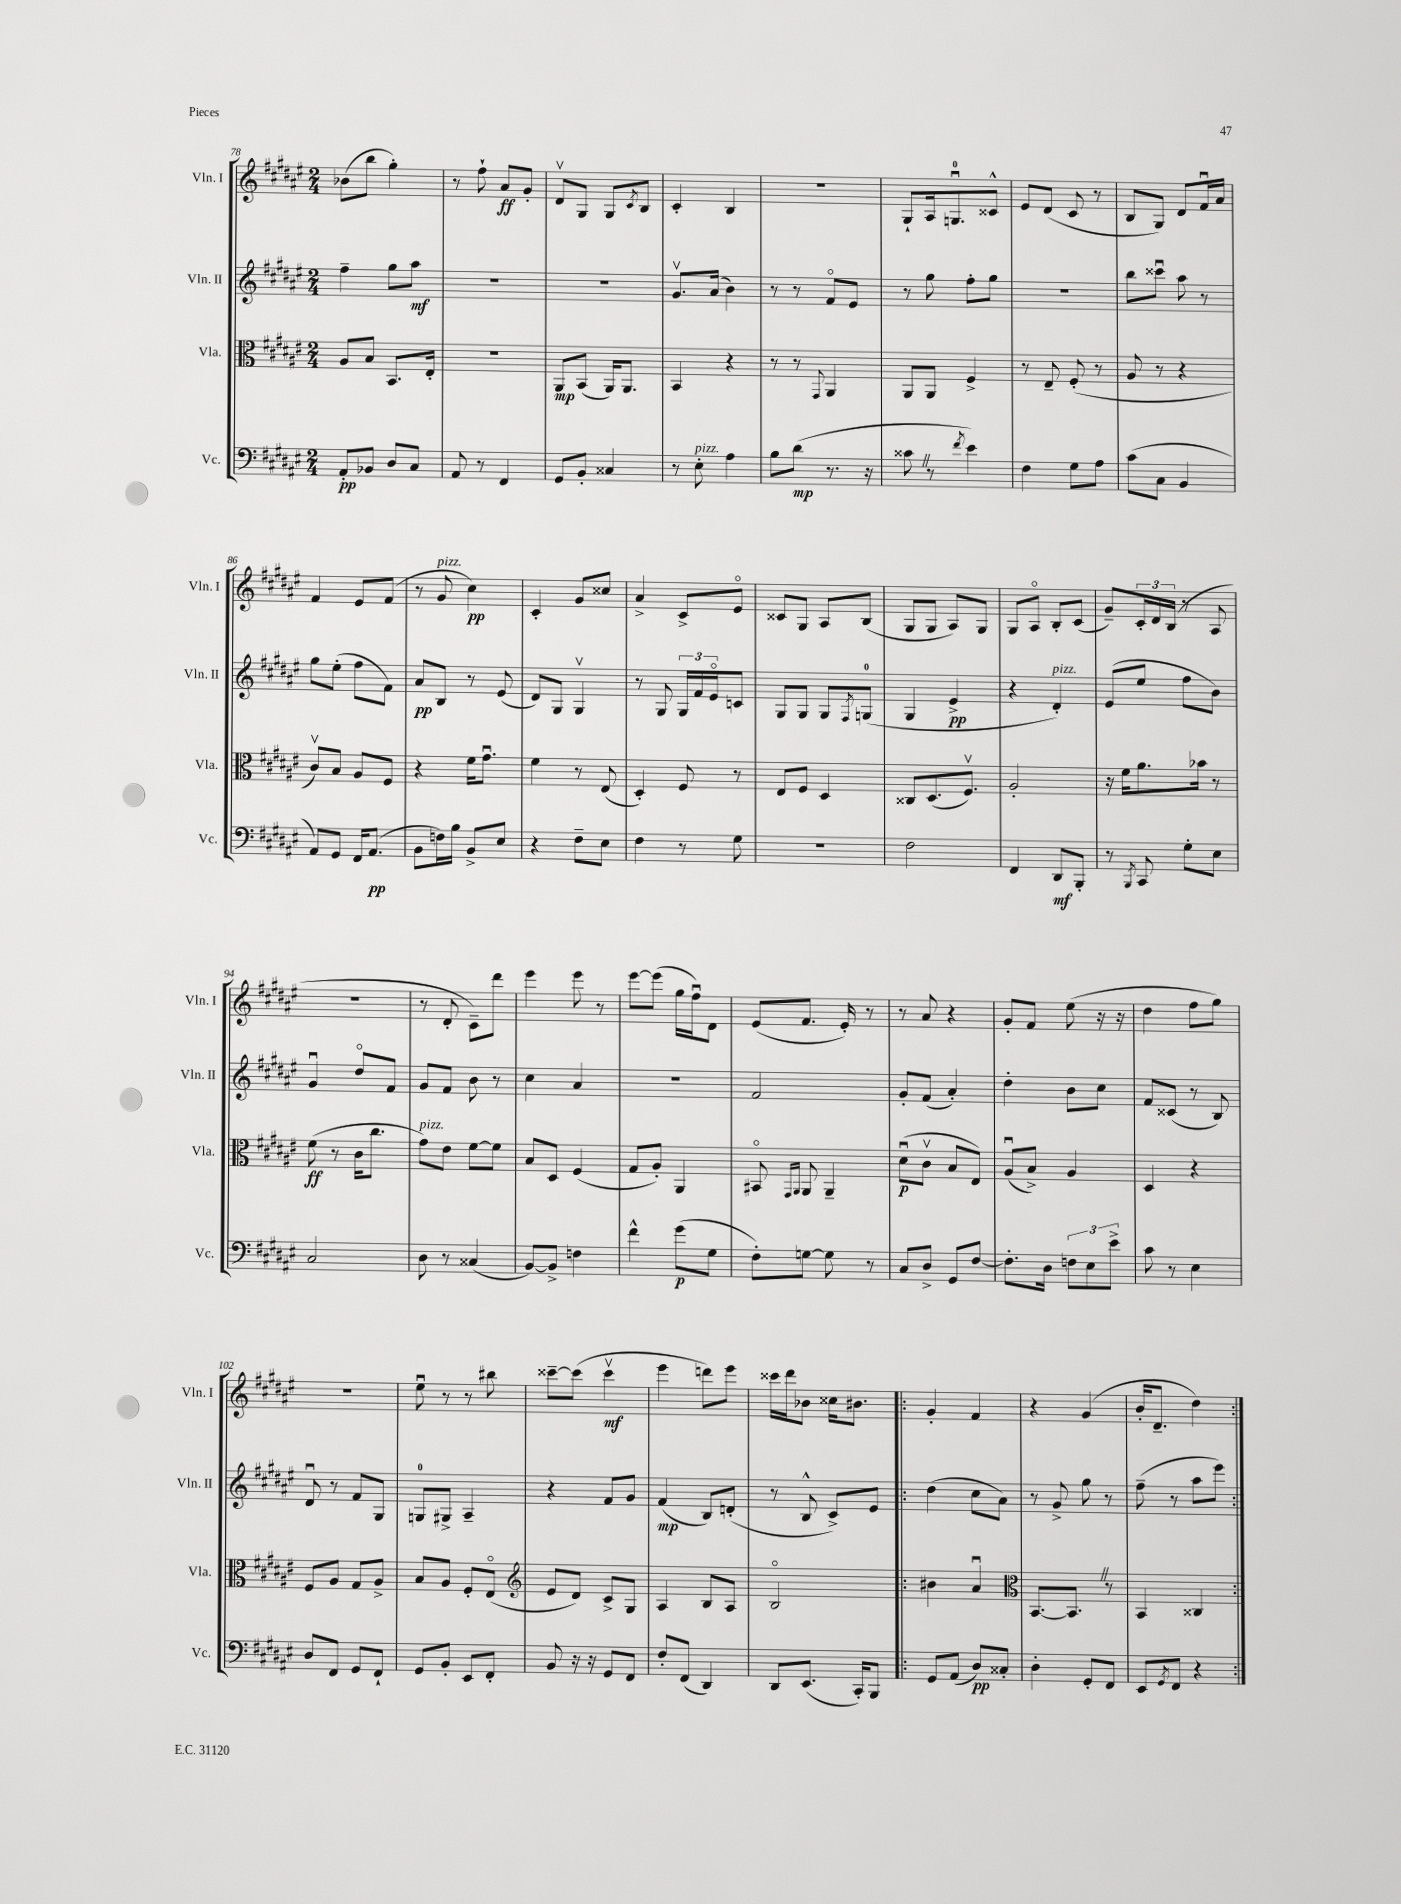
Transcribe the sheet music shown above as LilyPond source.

<<
\new StaffGroup <<
\new Staff = "s0" \with { instrumentName = "Vln. I" shortInstrumentName = "Vln. I" } {
    \clef treble \key fis \major \numericTimeSignature \time 2/4
    bes'8( b''8 gis''4-.) |
    r8 fis''8-! ais'8\ff gis'8-. |
    dis'8\upbow gis8 gis8 \acciaccatura { cis'8 } b8 |
    cis'4-. b4 |
    R2 |
    gis8-! ais16 g8.-0\downbow cisis'8-^ |
    eis'8 dis'8( cis'8 r8 |
    b8 gis8) dis'8 fis'16\downbow ais'16 |
    fis'4 eis'8 fis'8( |
    r8 gis'8^\markup { \italic "pizz." } cis''4\pp) |
    cis'4-. gis'8 cisis''8 |
    ais'4-> cis'8-> eis'8\flageolet |
    cisis'8 gis8 ais8 b8( |
    gis8 gis8 ais8) gis8 |
    gis8 ais8\flageolet b8-. cis'8( |
    gis'8--) \tuplet 3/2 { cis'16-. dis'16 b16( } r8 ais8 |
    r2 |
    r8 dis'8-. cis'8--) dis'''8 |
    eis'''4 eis'''8 r8 |
    eis'''8~ eis'''8( gis''16 fis''16\downbow) dis'8 |
    eis'8( fis'8. eis'16-.) r8 |
    r8 ais'8 r4 |
    gis'8-. fis'8 eis''8( r16 r16 |
    dis''4 fis''8 gis''8) |
    r2 |
    eis''8\downbow r8 r8 bis''8 |
    cisis'''8~-- cisis'''8( cisis'''4\upbow\mf |
    eis'''4 d'''8) eis'''8 |
    cisis'''16 dis'''16 bes'8 cisis''16 bis'8. |
    \repeat volta 2 { gis'4-. fis'4 |
    r4 gis'4( |
    b'16-. dis'8.-- dis''4) | }
}
\new Staff = "s1" \with { instrumentName = "Vln. II" shortInstrumentName = "Vln. II" } {
    \clef treble \key fis \major \numericTimeSignature \time 2/4
    fis''4-- gis''8 ais''8\mf |
    R2 |
    R2 |
    gis'8.\upbow ais'16( b'4) |
    r8 r8 fis'8\flageolet eis'8 |
    r8 gis''8 fis''8-. gis''8 |
    R2 |
    b''8 cisis'''8\downbow ais''8 r8 |
    gis''8 eis''8-.( fis''8 fis'8) |
    ais'8\pp b8 r8 eis'8( |
    dis'8) gis8 gis4\upbow |
    r8 gis8 \tuplet 3/2 { gis16 fis'16 eis'16\flageolet } c'8 |
    gis8 gis8 gis8 \acciaccatura { fis8 } g8-0( |
    gis4 eis'4->\pp |
    r4 dis'4-.^\markup { \italic "pizz." }) |
    eis'8( eis''8 fis''8 b'8) |
    gis'4\downbow dis''8\flageolet fis'8 |
    gis'8 fis'8 b'8 r8 |
    cis''4 ais'4 |
    R2 |
    fis'2 |
    gis'8-. fis'8( ais'4-.) |
    dis''4-. b'8 cis''8 |
    fis'8 cisis'8( r8 b8) |
    dis'8\downbow r8 fis'8 gis8 |
    g8-0 gis8-> ais4-- |
    r4 fis'8 gis'8 |
    fis'4\mp( b8) d'8-.( |
    r8 b8-^ cis'8->) eis'8 |
    \repeat volta 2 { dis''4( cis''8 ais'8) |
    r8 gis'8-> gis''8 r8 |
    fis''8--( r8 ais''8 eis'''8) | }
}
\new Staff = "s2" \with { instrumentName = "Vla." shortInstrumentName = "Vla." } {
    \clef alto \key fis \major \numericTimeSignature \time 2/4
    ais8 b8 b,8. eis16-. |
    R2 |
    ais,8\mp b,8( ais,16) ais,8. |
    b,4 r4 |
    r8 r8 \appoggiatura { gis,8 } ais,4 |
    ais,8 ais,8 fis4-> |
    r8 eis8-- fis8-.( r8 |
    ais8 r8 r4 |
    cis'8\upbow) b8 ais8 fis8 |
    r4 fis'16 gis'8.\downbow |
    fis'4 r8 eis8( |
    dis4-.) fis8 r8 |
    eis8 fis8 dis4 |
    cisis8 dis8.( fis8.\upbow) |
    ais2-. |
    r16 fis'16 ais'8. bes'16 r8 |
    fis'8\ff( r8 cis'16 cis''8. |
    gis'8^\markup { \italic "pizz." }) eis'8 fis'8~ fis'8 |
    b8 dis8 fis4( |
    gis8 ais8-.) ais,4 |
    bis,8\flageolet \grace { gis,16 ais,16 } ais,8 ais,4-- |
    dis'8\downbow\p( cis'8\upbow b8 eis8) |
    ais8\downbow( b8->) ais4 |
    dis4 r4 |
    fis8 ais8 gis8 ais8-> |
    b8 ais8 fis8-. eis8\flageolet( |
    \clef treble eis'8 dis'8) cis'8-> gis8 |
    ais4 b8 ais8 |
    b2\flageolet |
    \repeat volta 2 { bis'4 ais'4\downbow |
    \clef alto b,8.~ b,8. \once \override BreathingSign.text = \markup { \musicglyph "scripts.caesura.straight" } \breathe r8 |
    b,4 cisis4 | }
}
\new Staff = "s3" \with { instrumentName = "Vc." shortInstrumentName = "Vc." } {
    \clef bass \key fis \major \numericTimeSignature \time 2/4
    ais,8-.\pp bes,8 dis8 cis8 |
    ais,8 r8 fis,4 |
    gis,8 b,8-. cisis4 |
    r8 eis8-.^\markup { \italic "pizz." } ais4 |
    b8 dis'8\mp( r8. r16 |
    cisis'8 \once \override BreathingSign.text = \markup { \musicglyph "scripts.caesura.straight" } \breathe r8 \acciaccatura { fis'8 } eis'4) |
    fis4 gis8 ais8 |
    cis'8( cis8 b,4 |
    ais,8) gis,8 fis,16 ais,8.\pp( |
    b,8 f16) b16 b,8-> eis8 |
    r4 fis8-- eis8 |
    fis4 r8 gis8 |
    r2 |
    fis2 |
    fis,4 dis,8\mf b,,8-. |
    r8 \acciaccatura { b,,8 } cis,8 gis8-. eis8 |
    cis2 |
    dis8 r8 cisis4( |
    b,8~) b,8-> f4 |
    fis'4-^ gis'8\p( gis8 |
    fis8-.) g8~ g8 r8 |
    cis8 dis8-> gis,8 fis8~ |
    fis8.-. dis16 \tuplet 3/2 { f8 eis8 eis'8-> } |
    cis'8 r8 eis4 |
    dis8 fis,8 gis,8 fis,8-! |
    gis,8 b,8-. eis,8 fis,8-. |
    b,8 r16 r16 gis,8 fis,8 |
    fis8-. fis,8( dis,4) |
    dis,8 eis,8.( cis,16-.) b,,8 |
    \repeat volta 2 { gis,8 ais,8( dis8\pp) cisis8-. |
    dis4-. gis,8-. fis,8 |
    eis,8 \acciaccatura { gis,8 } fis,8 r4 | }
}
>>
>>
\layout { \context { \Score currentBarNumber = #78 } }
